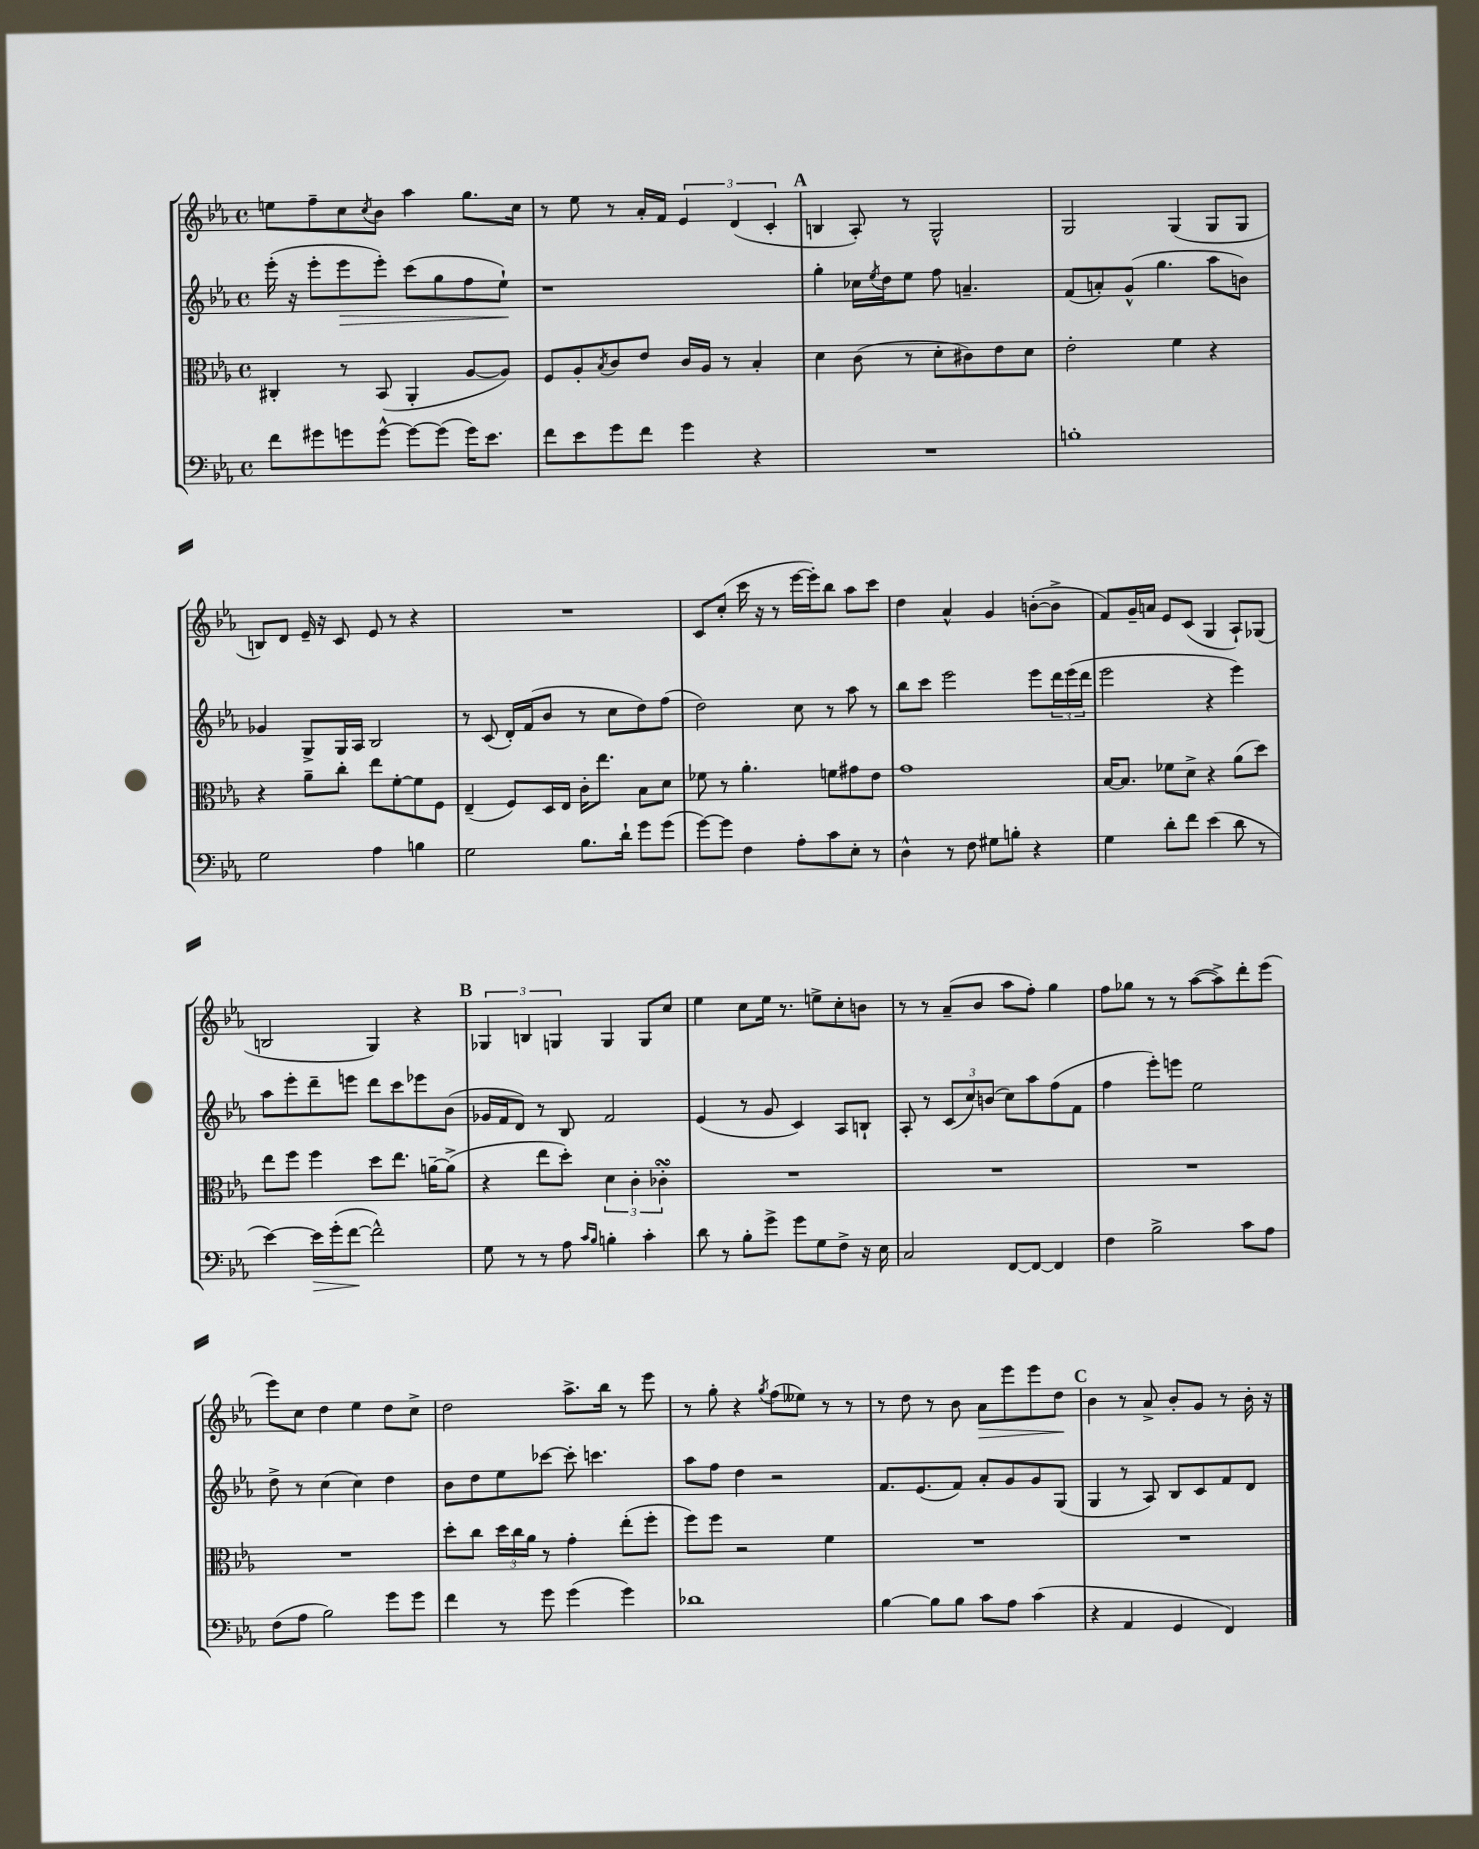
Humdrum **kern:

**kern	**dynam	**kern	**kern	**dynam	**kern	**dynam
*part4	*part4	*part3	*part2	*part2	*part1	*part1
*staff4	*staff4	*staff3	*staff2	*staff2	*staff1	*staff1
*clefF4	*	*clefC3	*clefG2	*	*clefG2	*
*k[b-e-a-]	*	*k[b-e-a-]	*k[b-e-a-]	*	*k[b-e-a-]	*
*M4/4	*	*M4/4	*M4/4	*	*M4/4	*
*met(c)	*	*met(c)	*met(c)	*	*met(c)	*
=121	=121	=121	=121	=121	=121	=121
8f\L	.	4C#X'/	(16eee-'\	.	8een\L	.
.	.	.	16r	.	.	.
8g#X\	.	.	8eee-'\L	.	8ff~\	.
!	!	!	!	!LO:HP:b	!	!
8gn\	.	8r	8eee-\	>	8cc\	.
.	.	.	.	.	8qcc/	.
[8g^^\J	.	(8BB-/	8eee-'\J)	.	8b-\J	.
8g\L_	.	4AA-'/	(8ccc\L	.	4aa-\	.
(8g\J]	.	.	8gg\	.	.	.
16g\KL)	.	[8A-/L	8ff\	.	8.gg\L	.
8.e-\J	.	.	.	.	.	.
.	.	8A-/J])	8ee-`\J)	.	.	.
.	.	.	.	.	16cc\Jk	.
.	.	.	.	]	.	.
=122	=122	=122	=122	=122	=122	=122
8f\L	.	8F/L	1r	.	8r	.
8e-\	.	8A-'/	.	.	8ee-\	.
.	.	8qB-/	.	.	.	.
8g\	.	8c/	.	.	8r	.
8f\J	.	8e-/J	.	.	16a-'/LL	.
.	.	.	.	.	16f/JJ	.
4g\	.	16c/LL	.	.	6e-/	.
.	.	16A-/JJ	.	.	.	.
.	.	8r	.	.	.	.
.	.	.	.	.	(6d/	.
4r	.	4B-'/	.	.	.	.
.	.	.	.	.	6c'/	.
!!LO:REH:place=s1:t=A
=123	=123	=123	=123	=123	=123	=123
1r	.	4d\	4gg'\	.	4Bn/	.
.	.	(8c\	16cc-X\LL	.	8A-'/)	.
.	.	.	8qee-/	.	.	.
.	.	.	16dd\J	.	.	.
.	.	8r	8ee-\J	.	8r	.
.	.	8d'\L	8ff\	.	2G^^/	.
.	.	8c#X\)	4.an~/	.	.	.
.	.	8e-\	.	.	.	.
.	.	8d\J	.	.	.	.
=124	=124	=124	=124	=124	=124	=124
1Bn'	.	2e-'\	(8f/L	.	2G/	.
.	.	.	8an'/)	.	.	.
.	.	.	(8g^^/J	.	.	.
.	.	.	4.gg\	.	.	.
.	.	4f\	.	.	(4G/	.
.	.	4r	8aa-\L	.	8G/L	.
.	.	.	8bn\J)	.	8G/J	.
!!LO:LB:g=z
=125	=125	=125	=125	=125	=125	=125
2G\	.	4r	4g-X/	.	8Bn/L)	.
.	.	.	.	.	8d/J	.
.	.	8a-~\L	8G^/L	.	16e-~/	.
.	.	.	.	.	16r	.
.	.	8cc'\J	16G/L	.	8c/	.
.	.	.	16A-/JJ	.	.	.
4A-\	.	8ee-\L	2B-/	.	8e-/	.
.	.	[8f'\	.	.	8r	.
4Bn\	.	8f\]	.	.	4r	.
.	.	8F\J	.	.	.	.
=126	=126	=126	=126	=126	=126	=126
2G\	.	(4E-~/	8r	.	1r	.
.	.	.	(8c/	.	.	.
.	.	8F/L)	16d'/LL)	.	.	.
.	.	.	(16f/J	.	.	.
.	.	16D/L	8b-/J	.	.	.
.	.	16E-/JJ	.	.	.	.
8.B-\L	.	16c'\KL	8r	.	.	.
.	.	8.ee-\J	.	.	.	.
.	.	.	8cc\L	.	.	.
16d`\Jk	.	.	.	.	.	.
8g\L	.	8B-\L	8dd\)	.	.	.
(8g\J	.	8d\J	(8ff\J	.	.	.
=127	=127	=127	=127	=127	=127	=127
[8g\L)	.	8f-X\	2dd\)	.	8c/L	.
8g\J]	.	8r	.	.	(8cc'/J	.
4F\	.	4.a-'\	.	.	16ccc\	.
.	.	.	.	.	16r	.
.	.	.	.	.	8r	.
8A-'\L	.	.	8cc\	.	[16eee-\LL	.
.	.	.	.	.	16eee-'\J])	.
8c\	.	8fn\L	8r	.	8bb-\J	.
8E-'\J	.	8g#X\	8aa-\	.	8aa-\L	.
8r	.	8e-\J	8r	.	8ccc\J	.
=128	=128	=128	=128	=128	=128	=128
4D^^\	.	1g	8bb-\L	.	4dd\	.
.	.	.	8ccc\J	.	.	.
8r	.	.	2eee-\	.	4a-^^/	.
8F\	.	.	.	.	.	.
8G#X\L	.	.	.	.	4g/	.
8Bn'\J	.	.	.	.	.	.
4r	.	.	8eee-\L	.	([8bn'\L	.
.	.	.	24ddd\L	.	8b^\J]	.
.	.	.	(24eee-\	.	.	.
.	.	.	24ddd\JJ	.	.	.
=129	=129	=129	=129	=129	=129	=129
4G\	.	[16B-/KL	2eee-\	.	8f/L)	.
.	.	8.B-/J]	.	.	.	.
.	.	.	.	.	16g~/L	.
.	.	.	.	.	16an/JJ	.
8d'\L	.	8f-X\L	.	.	8e-/L	.
8f\J	.	8d^\J	.	.	(8c/J	.
(4e-\	.	4r	4r	.	4G/	.
8d\	.	(8a-\L	4eee-\)	.	8A-`/L)	.
8r	.	8dd\J)	.	.	(8G-X/J	.
!!LO:LB:g=z
=130	=130	=130	=130	=130	=130	=130
[4e-\)	.	8ee-\L	8aa-\L	.	2Bn/	.
.	.	8ff\J	8eee-'\	.	.	.
!	!LO:HP:b	!	!	!	!	!
16e-\LL]	>	4ff\	8ddd~\	.	.	.
(16g'\J	.	.	.	.	.	.
[8f\J	.	.	8eeen\J	.	.	.
2f^^\])	]	8dd\L	8ddd\L	.	4G/)	.
.	.	8.ee-\J	8ccc\	.	.	.
.	.	.	8eee-X\	.	4r	.
.	.	[16an~\KL	.	.	.	.
.	.	(8a^\J]	(8b-\J	.	.	.
!!LO:REH:place=s1:t=B
=131	=131	=131	=131	=131	=131	=131
8G\	.	4r	16g-X/LL	.	6G-X/	.
.	.	.	16f/J	.	.	.
8r	.	.	8d/J)	.	.	.
.	.	.	.	.	6Bn/	.
8r	.	8ee-\L	8r	.	.	.
.	.	.	.	.	6Gn/	.
8A-\	.	8dd'\J)	8B-/	.	.	.
16qqc/LL	.	.	.	.	.	.
16qqB-/JJ	.	.	.	.	.	.
4Bn'\	.	6d\	2f/	.	4G/	.
.	.	6c'\	.	.	.	.
4c'\	.	.	.	.	8G/L	.
.	.	6c-XsSSs'\	.	.	.	.
.	.	.	.	.	8cc/J	.
=132	=132	=132	=132	=132	=132	=132
8d\	.	1r	(4e-/	.	4ee-\	.
8r	.	.	.	.	.	.
8B-'\L	.	.	8r	.	8cc\L	.
8g^\J	.	.	8g/	.	16ee-\Jk	.
.	.	.	.	.	8.r	.
8g\L	.	.	4c/)	.	.	.
8G\	.	.	.	.	8een^\L	.
8F^\J	.	.	8A-/L	.	8cc'\	.
16r	.	.	8Bn`/J	.	8bn\J	.
16E-\	.	.	.	.	.	.
=133	=133	=133	=133	=133	=133	=133
2C/	.	1r	8A-'/	.	8r	.
.	.	.	8r	.	8r	.
.	.	.	(12c/L	.	(8a-~/L	.
.	.	.	12cc/)	.	.	.
.	.	.	.	.	8b-/J	.
.	.	.	(12bn/J	.	.	.
[8FF/L	.	.	8cc\L)	.	8aa-\L	.
8FF/J_	.	.	8aa-\	.	8ff'\J)	.
4FF/]	.	.	(8ff\	.	4gg\	.
.	.	.	8f\J	.	.	.
=134	=134	=134	=134	=134	=134	=134
4F\	.	1r	4ff\	.	8ff\L	.
.	.	.	.	.	8gg-X\J	.
2B-^\	.	.	8eee-'\L)	.	8r	.
.	.	.	8eeen\J	.	8r	.
.	.	.	2ee-\	.	([8aa-\L	.
.	.	.	.	.	8aa-^\])	.
8c\L	.	.	.	.	8ddd'\	.
8A-\J	.	.	.	.	(8eee-\J	.
!!LO:LB:g=z
=135	=135	=135	=135	=135	=135	=135
(8F\L	.	1r	8dd^\	.	8eee-\L)	.
8A-\J	.	.	8r	.	8cc\J	.
2B-\)	.	.	(4cc\	.	4dd\	.
.	.	.	4cc\)	.	4ee-\	.
8g\L	.	.	4dd\	.	8dd\L	.
8g\J	.	.	.	.	8cc^\J	.
=136	=136	=136	=136	=136	=136	=136
4f\	.	8dd'\L	8b-\L	.	2dd\	.
.	.	8cc\J	8dd\	.	.	.
8r	.	24dd\LL	8ee-\	.	.	.
.	.	24cc\	.	.	.	.
.	.	24a-\JJ	.	.	.	.
8g\	.	8r	[8ccc-X\J	.	.	.
(4g\	.	4g'\	8ccc-'\]	.	8.aa-^\L	.
.	.	.	4.cccn\	.	.	.
.	.	.	.	.	16bb-\Jk	.
4g\)	.	(8ee-'\L	.	.	8r	.
.	.	8ff'\J	.	.	8eee-\	.
=137	=137	=137	=137	=137	=137	=137
1d-X	.	8ff\L)	8aa-\L	.	8r	.
.	.	8ff\J	8ff\J	.	8gg'\	.
.	.	2r	4dd\	.	4r	.
.	.	.	.	.	8qgg/	.
.	.	.	2r	.	(8ff\L	.
.	.	.	.	.	8ee--X\J)	.
.	.	4f\	.	.	8r	.
.	.	.	.	.	8r	.
=138	=138	=138	=138	=138	=138	=138
[4B-\	.	1r	8.f/L	.	8r	.
.	.	.	.	.	8dd\	.
.	.	.	(8.e-/	.	.	.
8B-\L]	.	.	.	.	8r	.
8B-\J	.	.	8f/J)	.	8b-\	.
!	!	!	!	!	!	!LO:HP:b
8c\L	.	.	8a-'/L	.	8a-\L	>
8A-\J	.	.	8g/	.	8eee-\	.
(4c\	.	.	8g/	.	8eee-\	.
.	.	.	(8G/J	.	8dd\J	.
.	.	.	.	.	.	]
!!LO:REH:place=s1:t=C
=139	=139	=139	=139	=139	=139	=139
4r	.	1r	4G/	.	4b-\	.
4AA-/	.	.	8r	.	8r	.
.	.	.	8A-/)	.	8a-^/	.
4GG/	.	.	8B-/L	.	8b-'/L	.
.	.	.	8c/	.	8g/J	.
4FF/)	.	.	8f/	.	8r	.
.	.	.	8d/J	.	16b-'\	.
.	.	.	.	.	16r	.
==	==	==	==	==	==	==
*-	*-	*-	*-	*-	*-	*-
